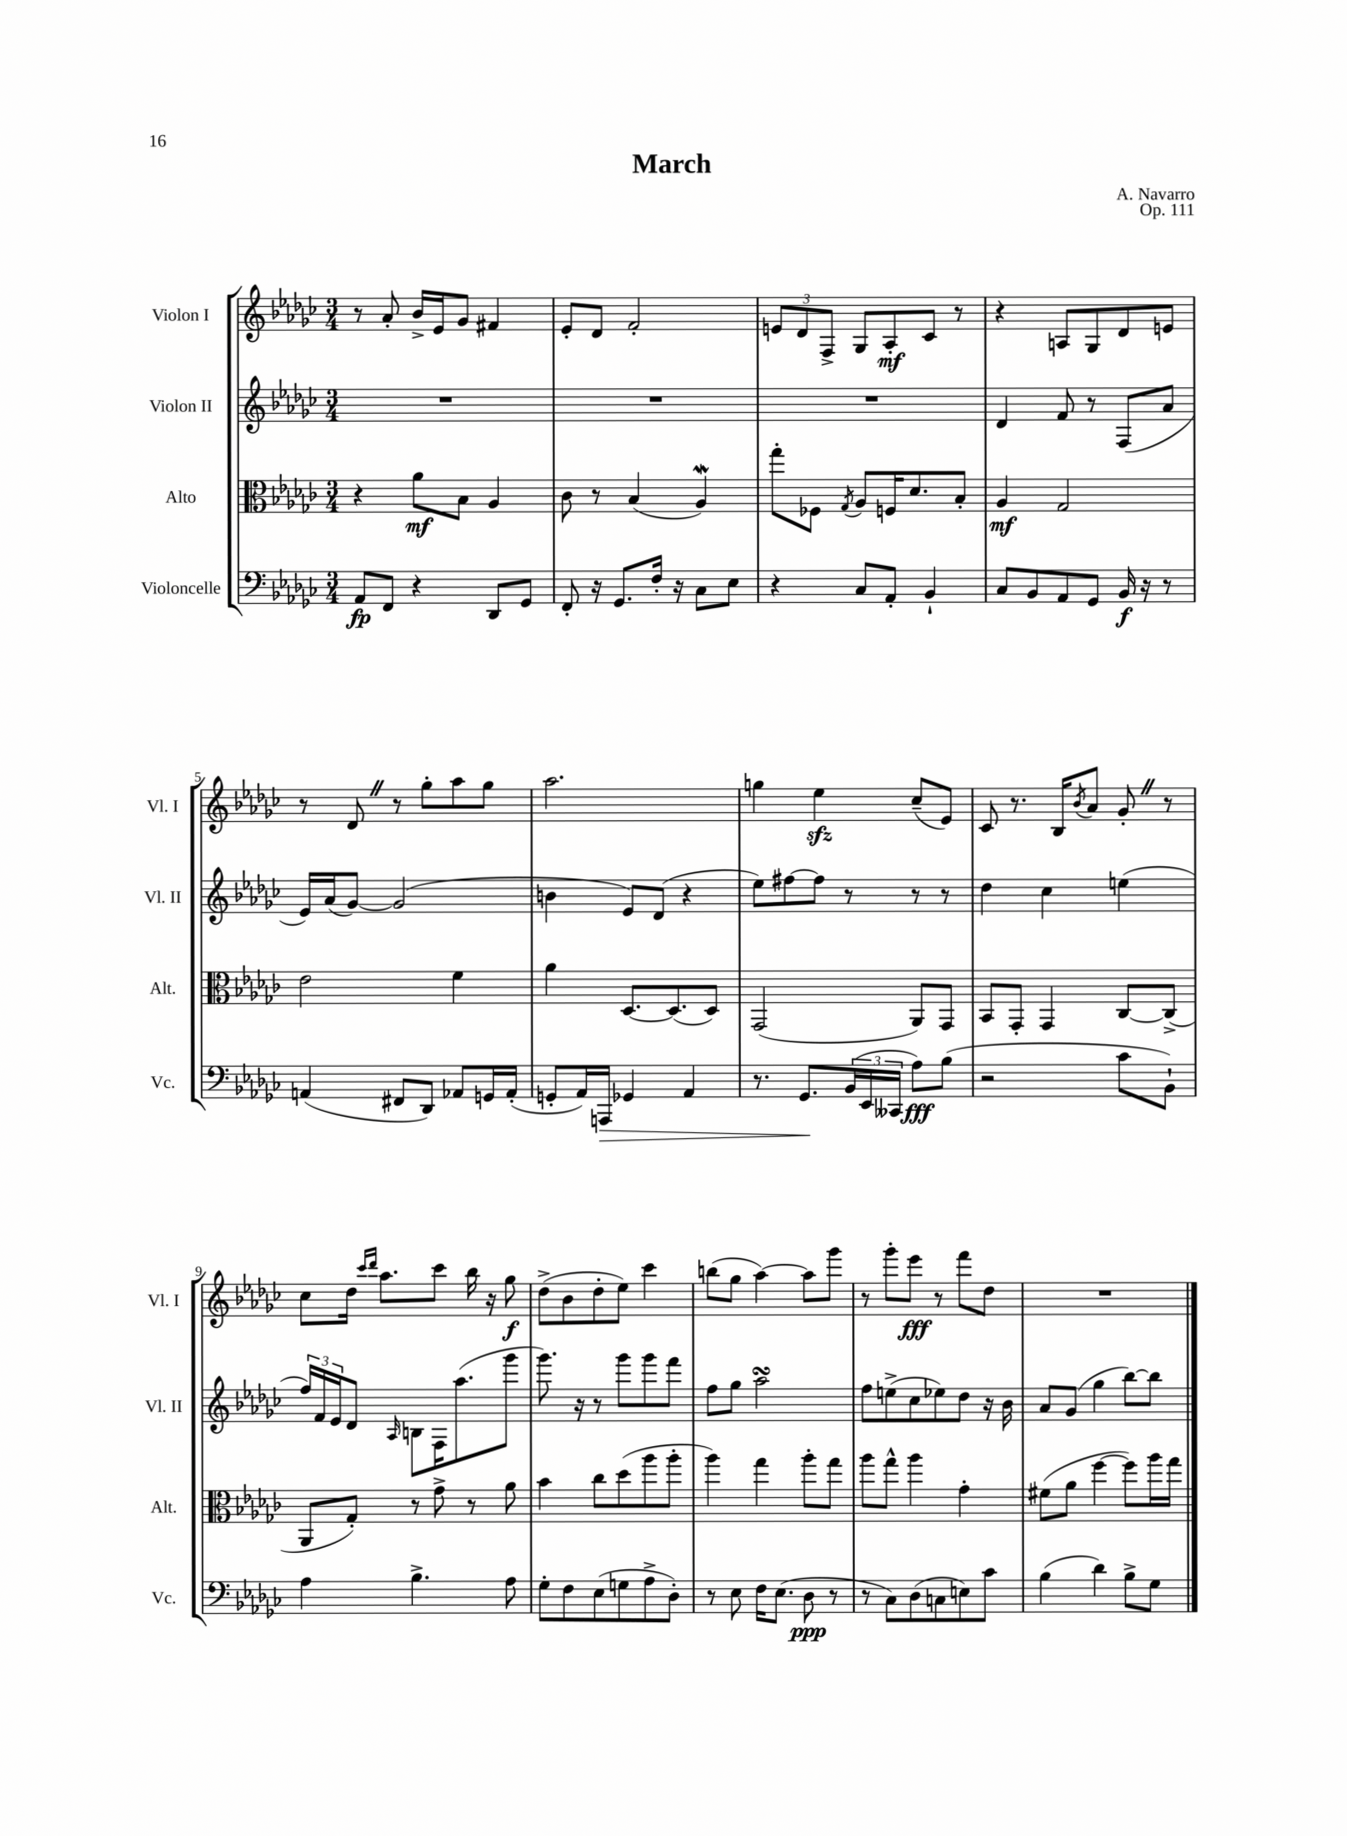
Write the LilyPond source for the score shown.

\header { title = "March" composer = "A. Navarro" opus = "Op. 111" }
<<
\new StaffGroup <<
\new Staff = "s0" \with { instrumentName = "Violon I" shortInstrumentName = "Vl. I" } {
    \clef treble \key ges \major \numericTimeSignature \time 3/4
    r8 aes'8-. bes'16-> ees'16 ges'8 fis'4 |
    ees'8-. des'8 f'2-. |
    \tuplet 3/2 { e'8 des'8 f8-> } ges8 aes8-.\mf ces'8 r8 |
    r4 a8 ges8 des'8 e'8 |
    r8 des'8 \once \override BreathingSign.text = \markup { \musicglyph "scripts.caesura.straight" } \breathe r8 ges''8-. aes''8 ges''8 |
    aes''2. |
    g''4 ees''4\sfz ces''8--( ees'8) |
    ces'8 r8. bes16 \acciaccatura { bes'8 } aes'8 ges'8-. \once \override BreathingSign.text = \markup { \musicglyph "scripts.caesura.straight" } \breathe r8 |
    ces''8 des''16 \grace { ces'''16 des'''16 } aes''8. ces'''8 bes''16 r16 ges''8\f |
    des''8->( bes'8 des''8-. ees''8) ces'''4 |
    b''8( ges''8 aes''4~) aes''8 ges'''8 |
    r8 ges'''8-. ees'''8\fff r8 f'''8 des''8 |
    R2. \bar "|." |
}
\new Staff = "s1" \with { instrumentName = "Violon II" shortInstrumentName = "Vl. II" } {
    \clef treble \key ges \major \numericTimeSignature \time 3/4
    R2. |
    R2. |
    R2. |
    des'4 f'8 r8 f8( aes'8 |
    ees'16) aes'16( ges'8~) ges'2( |
    b'4 ees'8) des'8( r4 |
    ees''8) fis''8~ fis''8 r8 r8 r8 |
    des''4 ces''4 e''4( |
    \tuplet 3/2 { f''16) f'16 ees'16 } des'8 \grace { aes16 } b8 f16 aes''8.( ges'''8 |
    ges'''8.) r16 r8 ges'''8 ges'''8 f'''8 |
    f''8 ges''8 aes''2\turn |
    f''8 e''8->( ces''8 ees''8) des''8 r16 bes'16 |
    aes'8 ges'8( ges''4 bes''8~) bes''8 \bar "|." |
}
\new Staff = "s2" \with { instrumentName = "Alto" shortInstrumentName = "Alt." } {
    \clef alto \key ges \major \numericTimeSignature \time 3/4
    r4 aes'8\mf bes8 aes4 |
    ces'8 r8 bes4( aes4\mordent) |
    ges''8-. fes8 \acciaccatura { ges8 } aes8 f16 des'8. bes8-. |
    aes4\mf ges2 |
    ees'2 f'4 |
    aes'4 des8.~ des8.( des8) |
    ges,2( aes,8) ges,8 |
    bes,8 ges,8-. ges,4 ces8~ ces8->( |
    aes,8 ges8-.) r8 ges'8-> r8 aes'8 |
    bes'4 ces''8 des''8( aes''8 aes''8-. |
    aes''4) ges''4 aes''8-. ges''8 |
    aes''8 ges''8-^ aes''4 ges'4-. |
    fis'8( aes'8 f''4~ f''8) aes''16 ges''16 \bar "|." |
}
\new Staff = "s3" \with { instrumentName = "Violoncelle" shortInstrumentName = "Vc." } {
    \clef bass \key ges \major \numericTimeSignature \time 3/4
    aes,8\fp f,8 r4 des,8 ges,8 |
    f,8-. r16 ges,8. f16-. r16 ces8 ees8 |
    r4 ces8 aes,8-. bes,4-! |
    ces8 bes,8 aes,8 ges,8 bes,16\f r16 r8 |
    a,4( fis,8 des,8) aes,8 g,16 aes,16-.( |
    g,8-. aes,16) a,,16\> ges,4 aes,4 |
    r8. ges,8.\! \tuplet 3/2 { bes,16( ees,16 ceses,16 } aes8\fff) bes8( |
    r2 ces'8 bes,8-!) |
    aes4 bes4.-> aes8 |
    ges8-. f8 ees8( g8 aes8-> des8-.) |
    r8 ees8 f16 ees8.( des8\ppp r8 |
    r8 ces8) des8( c8 e8) ces'8 |
    bes4( des'4) bes8-> ges8 \bar "|." |
}
>>
>>
